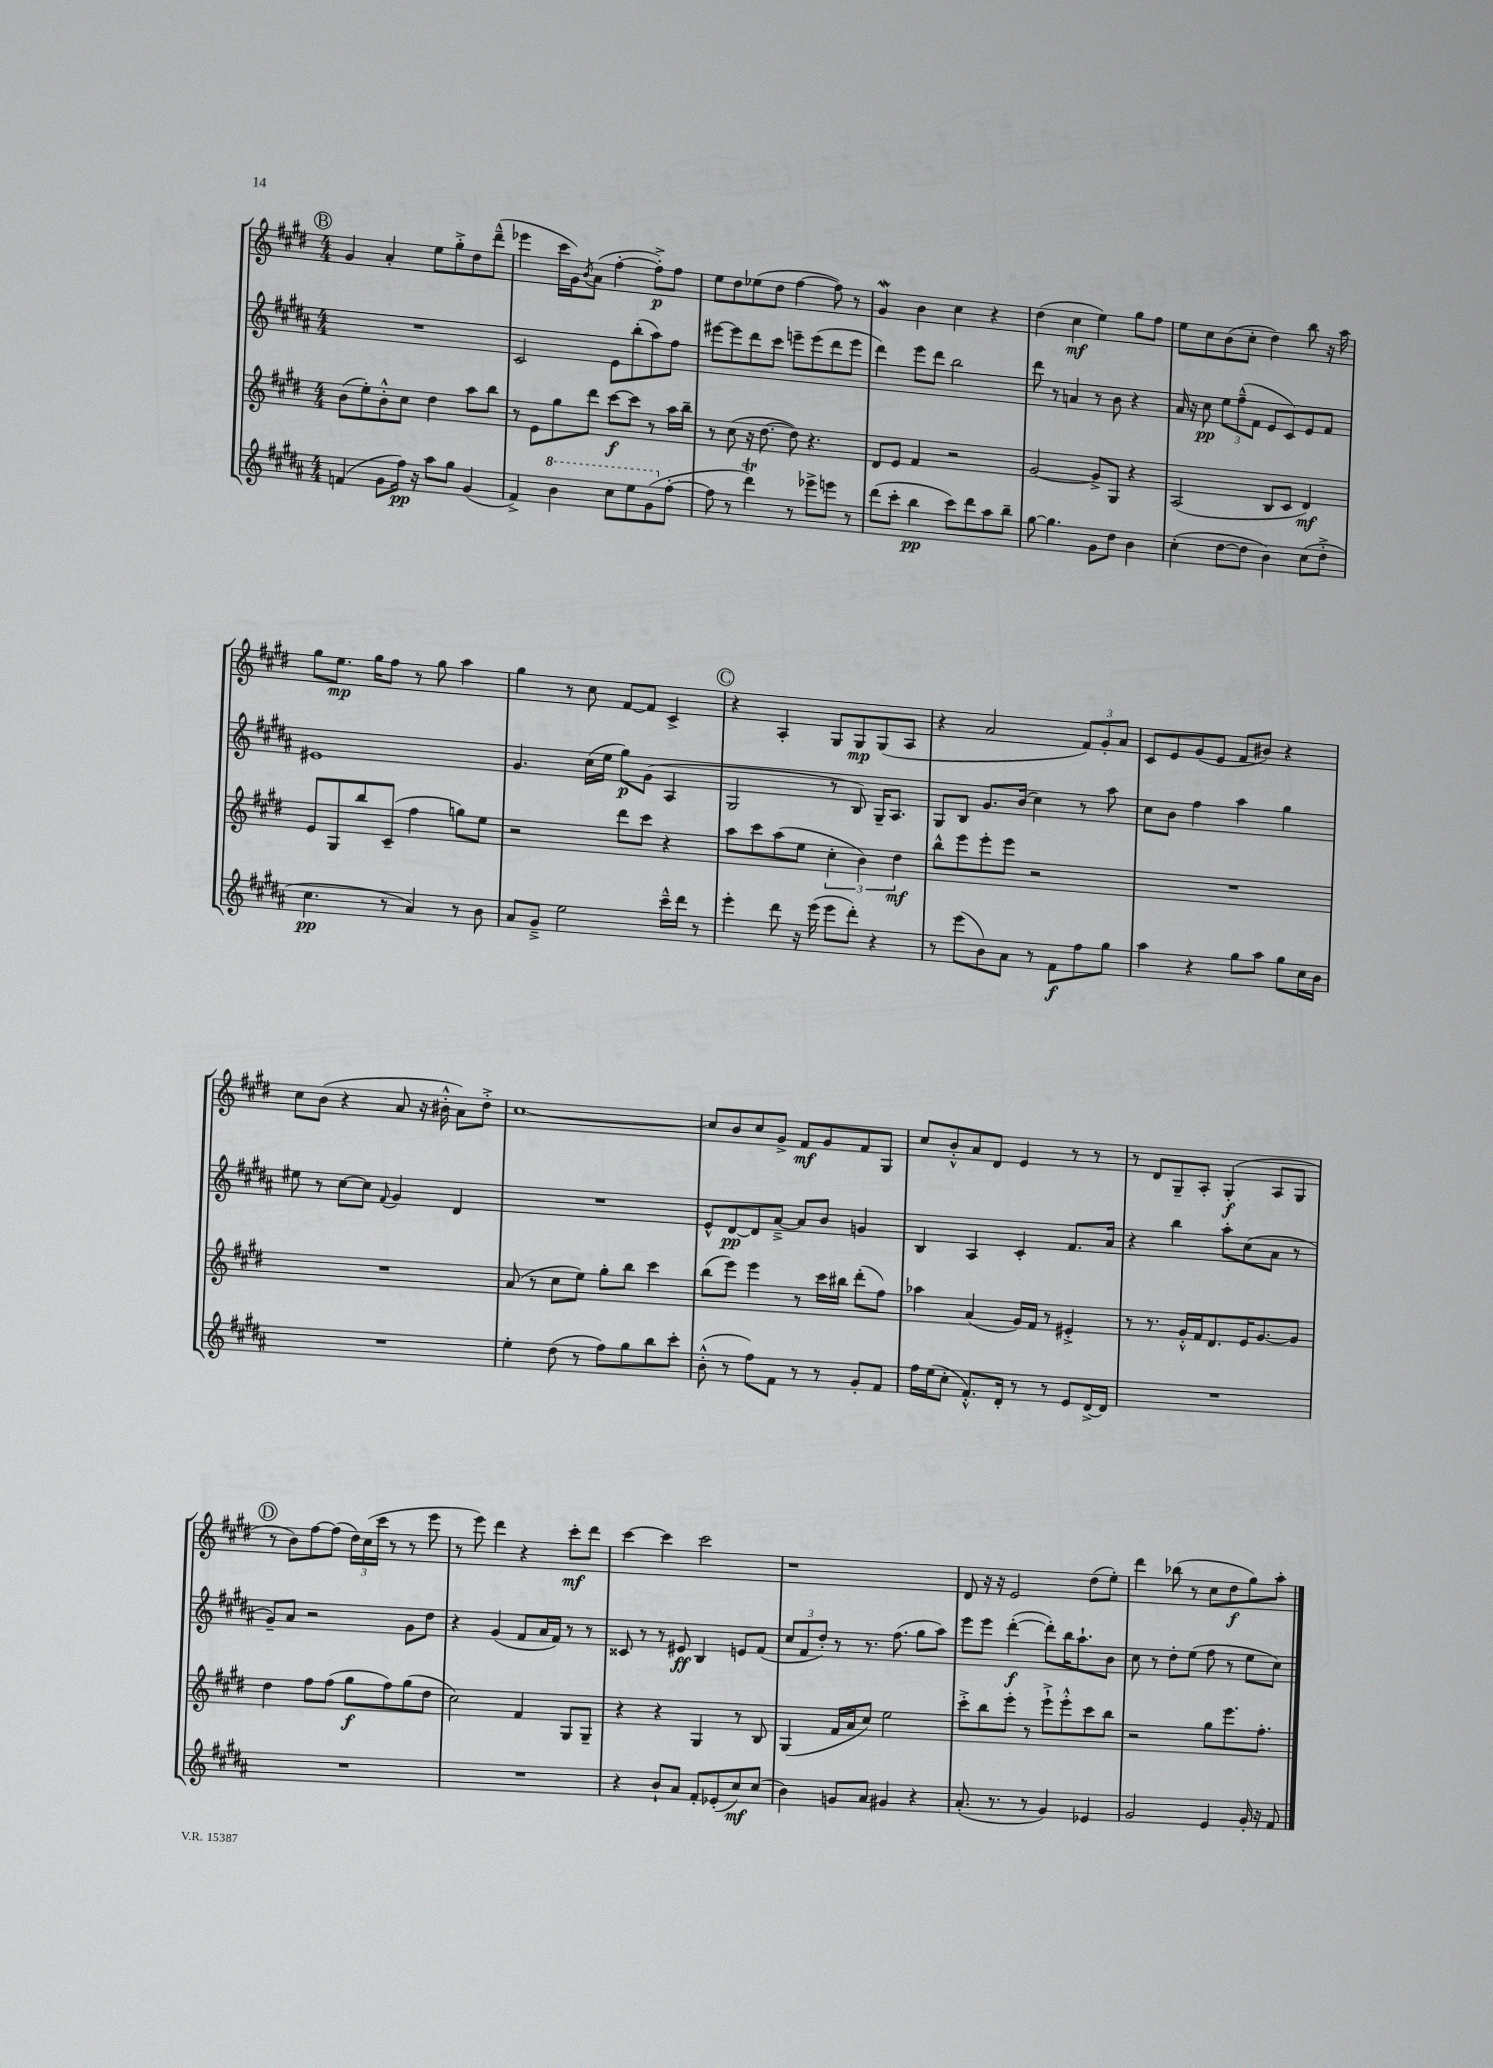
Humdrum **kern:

**kern	**kern	**kern	**kern
*staff4	*staff3	*staff2	*staff1
*clefG2	*clefG2	*clefG2	*clefG2
*k[f#c#g#d#a#]	*k[f#c#g#d#]	*k[f#c#g#d#a#]	*k[f#c#g#d#]
*M4/4	*M4/4	*M4/4	*M4/4
(4f	(8b	1r	4g#
.	8ee')	.	.
8g#	8b'^^	.	4a'
16ff#)	8cc#	.	.
16r	.	.	.
8aa#	4dd#	.	8ee
8gg#	.	.	8gg#'^
(4g#	8aa	.	8dd#
.	8bb	.	(8ddd#~^^
=	=	=	=
4f#^)	8r	2c#	4eee-
.	8e	.	.
4bb	8gg#	.	16ccc#
.	.	.	16g#)
.	.	.	8qb
.	8ddd#	.	(8a
8ccc#	[8ccc#	8e	[4ff#'
8eee	8ccc#]	(8bb'	.
(8gg#	8r	8aa#)	8ff#'^])
[8ff#'	16aa	8ff#	8ff#
.	16bb~	.	.
=	=	=	=
8ff#]	8r	[8eee#	8ee
8r	(8cc#	8eee#]	8dd#
4ddd#)	16r	8ddd#	(8ee-
.	[8.dd#	.	.
.	.	8ccc#	8dd#
8r	8dd#])	8eee~	[4ff#
8eee-^	4.r	(8eee	.
8eee	.	8ddd#	8ff#])
8r	.	8eee	8r
=	=	=	=
(8ddd#	8d#	4ddd#)	4g#
8ccc#'	8e	.	.
4bb	4f#	8eee	4b
.	.	8ddd#	.
8ccc#)	2r	2bb	4cc#
8ddd#	.	.	.
8aa#	.	.	4r
8bb~	.	.	.
=	=	=	=
[8gg#	[2g#	8ddd#	(4dd#
4.gg#]	.	8r	.
.	.	4a	4cc#
8g#	8g#^]	8r	4ee)
8dd#	8G#	8b	.
4b	4r	4r	8gg#
.	.	.	8ff#
=	=	=	=
(4cc#'	(2A	16a#	8ee
.	.	16r	.
.	.	8cc#	8cc#
[8dd#	.	12ee	(8b
.	.	(12ff#~^^	.
8dd#]	.	.	8cc#'
.	.	12f#	.
4b)	8B	8e	4dd#)
.	8c#	8c#)	.
(8cc#	4d#)	8e	8bb
8dd#'^	.	8f#	16r
.	.	.	16aa
=	=	=	=
4.cc#	8e	1e#	8gg#
.	8G#	.	8.ee
.	8bb	.	.
.	.	.	16gg#
8r	(8c#~	.	8ff#
4a#)	4ff#	.	8r
.	.	.	8gg#
8r	8gg)	.	4aa
8b	8ee	.	.
=	=	=	=
8a#	2r	4.g#	4gg#
8g#~^	.	.	.
2ee	.	.	8r
.	.	(16cc#	8cc#
.	.	16ee	.
.	8ddd#	8gg#)	[8f#
.	8ccc#	(8g#	8f#]
16ccc#~^^	4r	4A#	4c#^
16ddd#	.	.	.
8r	.	.	.
=	=	=	=
4eee'	8aa	2G#	4r
.	8ccc#	.	.
8ddd#	(8aa	.	4A'
16r	8ee	.	.
(16eee	.	.	.
8eee	6cc#'	8r	8G#
8ddd#')	.	8B)	8G#
.	6b)	.	.
4r	.	16G#~	(8G#
.	.	8.A#	.
.	6dd#	.	.
.	.	.	8A
=	=	=	=
8r	8bb^^	8G#	4r
(8eee	8eee	8B	.
8b)	8eee'	8.g#	2a
8a#	8eee	.	.
.	.	(16b	.
8r	2r	4cc#)	.
8f#	.	.	.
8ff#	.	8r	12f#)
.	.	.	12g#'
8gg#	.	8aa#	.
.	.	.	12a
=	=	=	=
4aa#	1r	8cc#	8c#
.	.	8b	8e
4r	.	4ff#	(8g#
.	.	.	8e
8gg#	.	4aa#	8f#
8aa#	.	.	8b#)
8gg#	.	4gg#	4r
16cc#	.	.	.
16b	.	.	.
=	=	=	=
1r	1r	8ee#	8cc#
.	.	8r	(8b
.	.	[8cc#	4r
.	.	8cc#]	.
.	.	8qqf#	.
.	.	4g#	8a
.	.	.	16r
.	.	.	16b#'^^
.	.	4d#	8a)
.	.	.	8dd#'^
=	=	=	=
4ee'	(8a	1r	[1cc#
.	8r	.	.
(8dd#	8cc#	.	.
8r	8ee)	.	.
8ff#)	8gg#'	.	.
8gg#	8bb	.	.
8bb	4ccc#	.	.
8ccc#'	.	.	.
=	=	=	=
(8b'^^	(8bb	8e^^	8cc#]
8r	8eee)	[8d#	8b
8ff#)	4eee	8d#]	8cc#
8f#	.	[8a#~^	8g#^
8r	8r	8a#]	8f#
8r	16ccc#	8b	8g#
.	16bb#	.	.
8g#'	(8ddd#'	4g	8f#
8f#	8ff#)	.	8G#
=	=	=	=
16ff#	4aa-	4B	8cc#
(16ee	.	.	.
8cc#'	.	.	8b'^^
8.f#'^^)	(4a	4A#	8a
.	.	.	8d#
16d#'	.	.	.
8r	16g#)	4c#'	4e
.	16f#	.	.
8r	8r	.	.
8e	4e#'^	8.f#	8r
[16d#^	.	.	8r
16d#]	.	16a#	.
=	=	=	=
1r	8r	4r	8r
.	8.r	.	8d#
.	.	4bb	8G#~
.	16g#'^^	.	.
.	16f#	.	8A'
.	8.d#	.	.
.	.	8aa#'	(4G#'
.	16e	(8cc#	.
.	[8.g#	.	.
.	.	8a#	8A
.	8g#]	8r	8G#
=	=	=	=
1r	4dd#	8g#~)	8r
.	.	8a#	8b)
.	8ff#	2r	[8ff#
.	(8ff#	.	(8ff#]
.	8gg#	.	24dd#)
.	.	.	(24cc#
.	.	.	24ccc#
.	8ff#)	.	8r
.	(8gg#	8g#	8r
.	8dd#	8dd#	8eee
=	=	=	=
1r	2cc#)	4r	8r
.	.	.	8eee)
.	.	(4g#	4ddd#
.	4f#	8f#	4r
.	.	16a#	.
.	.	16f#)	.
.	8G#	8r	8ccc#'
.	8G#~	8r	8ddd#
=	=	=	=
4r	4r	8c##	[4ccc#
.	.	8r	.
8b`	4r	8r	4ccc#]
8a#	.	8e#	.
8f#'	4G#	4B	2ccc#
(8e-'	.	.	.
8cc#)	8r	8e	.
(8cc#	8B	(8f#	.
=	=	=	=
4b)	(4G#	12cc#	1r
.	.	12f#	.
.	.	12dd#')	.
8g	16f#	8r	.
.	16a	.	.
8a#	8cc#)	8.r	.
4g#	2ee	.	.
.	.	(8.ff#	.
4r	.	8gg#	.
.	.	8aa#)	.
=	=	=	=
(8.a#'	8ccc#'^	8eee	8d#
.	8bb	8eee	16r
8.r	.	.	16r
.	8eee'	([4ddd#'	2e
8r	8r	.	.
4g#)	8eee`^	8ddd#'])	.
.	8eee'^^	16bb	.
.	.	8.aa#`	.
4e-	8ccc#	.	(8dd#
.	8bb	8b	8ee')
=	=	=	=
2g#	2r	8cc#	4ddd#
.	.	8r	.
.	.	8dd#'	(8bb-
.	.	(8ee	8r
4e	8gg#	8ff#	8cc#
.	8.eee	8r	8dd#
16g#'	.	8ee	8gg#)
16r	8.ff#'	.	.
8f#	.	8cc#)	8aa'
==	==	==	==
*-	*-	*-	*-
